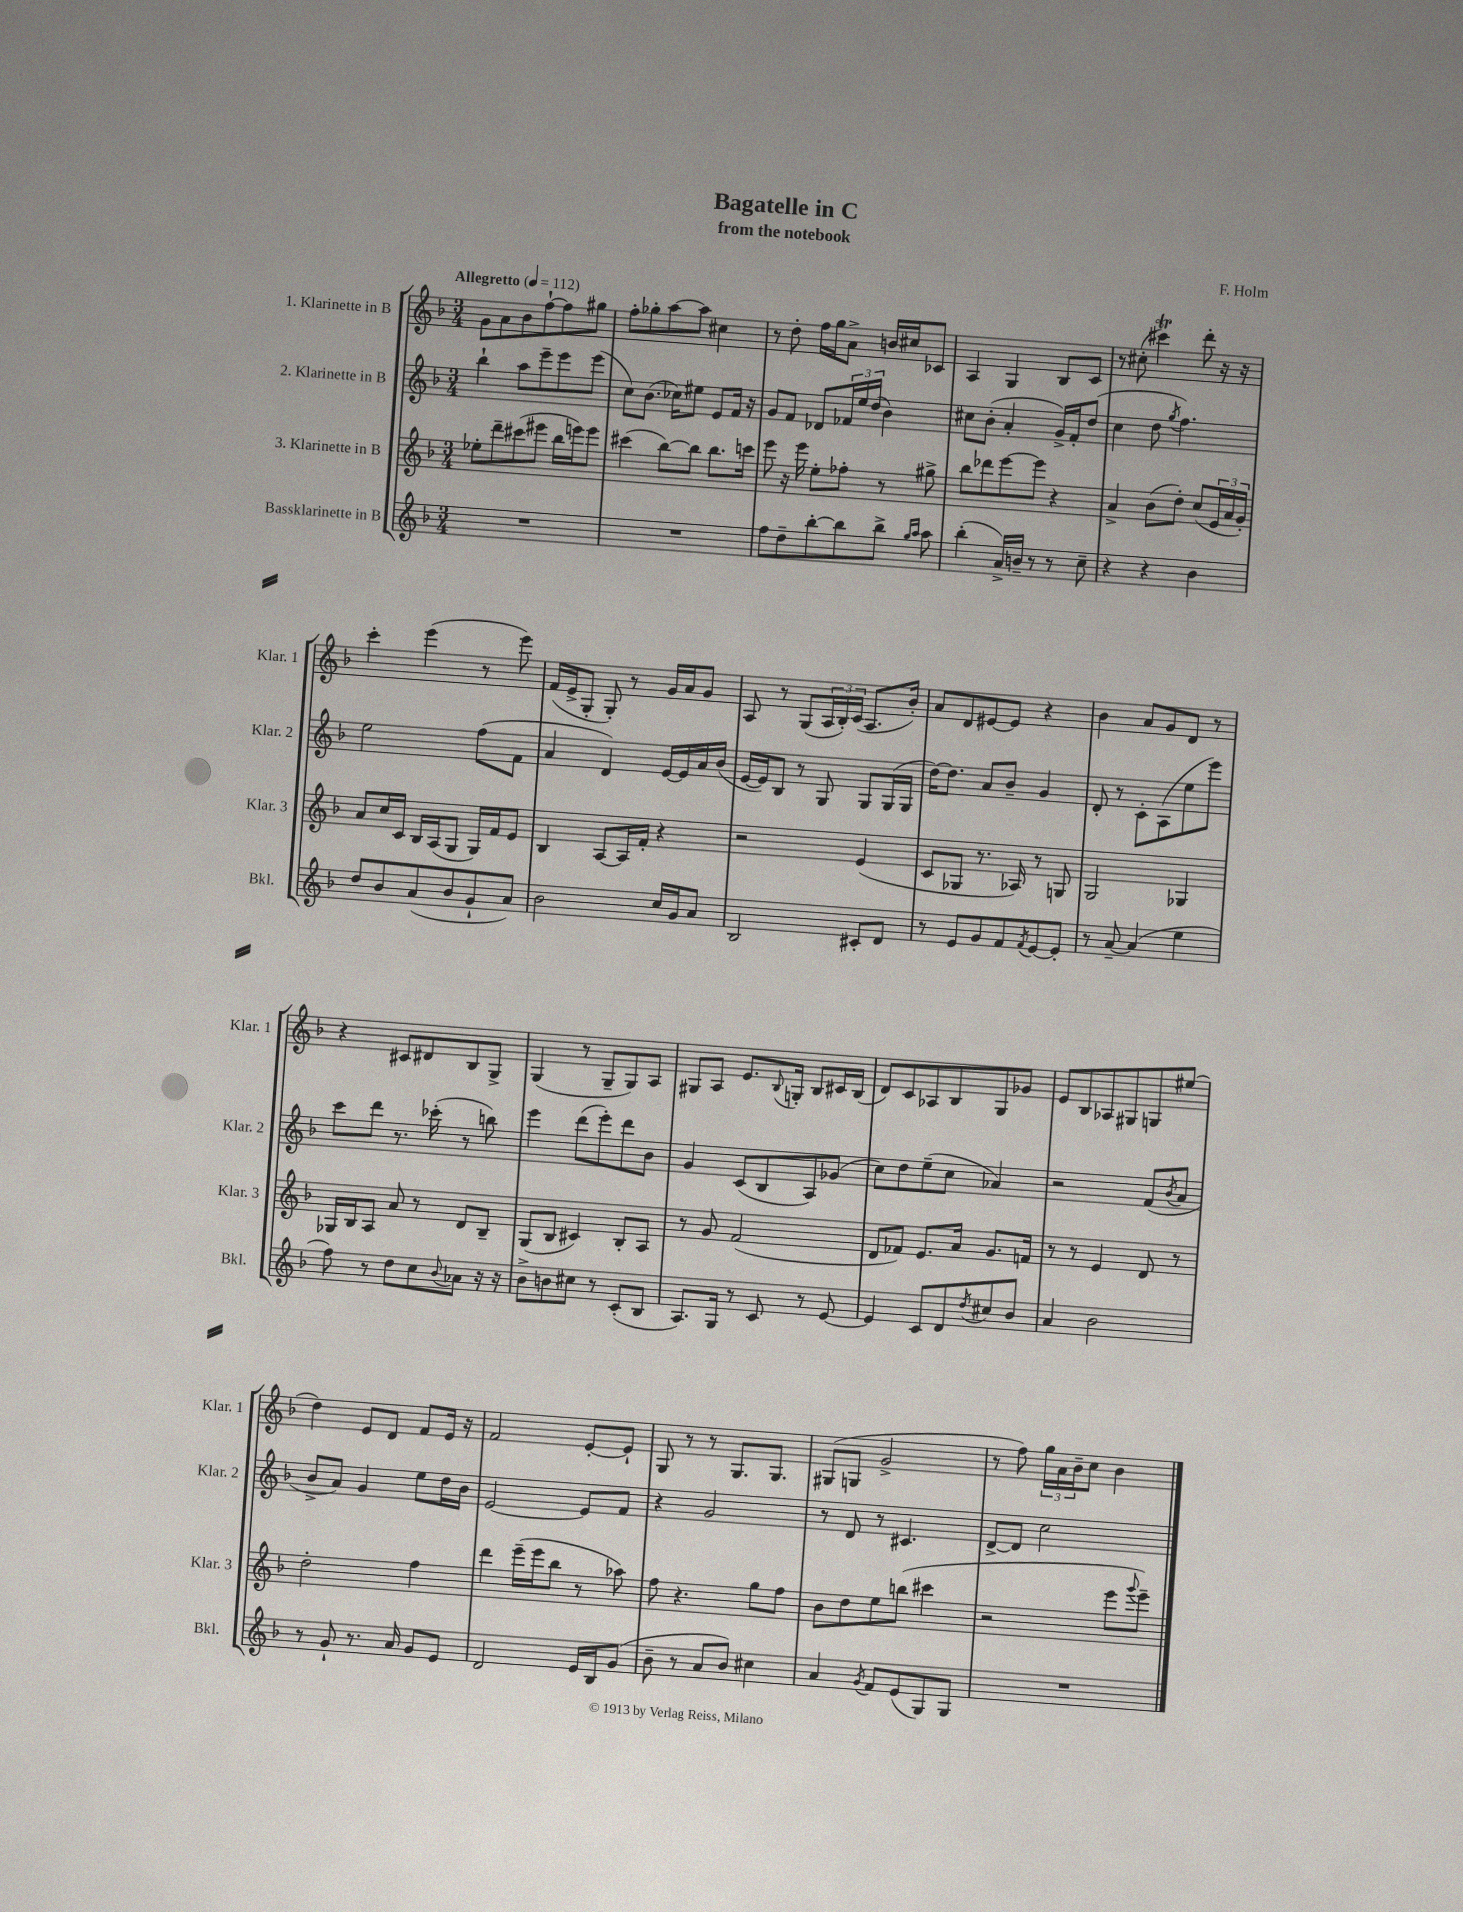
\header { title = "Bagatelle in C" composer = "F. Holm" subtitle = "from the notebook" }
<<
\new StaffGroup <<
\new Staff = "s0" \with { instrumentName = "1. Klarinette in B" shortInstrumentName = "Klar. 1" } {
    \clef treble \key f \major \numericTimeSignature \time 3/4 \tempo "Allegretto" 4 = 112
    g'8 a'8 bes'8 f''8~-! f''8 gis''8 |
    f''8-. ges''8-. a''8~ a''8 cis''4 |
    r8 d''8-. f''16 g''16 a'8-> b'16 cis''16 ces'8 |
    a4 g4 bes8 c'8 |
    r8 cis''8-.( cis'''4\trill) d'''8-. r16 r16 |
    c'''4-. e'''4( r8 e'''8) |
    f'16( e'16-> g8-. g8-.) r8 g'16 a'16 g'8 |
    a8 r8 g8( \tuplet 3/2 { a16 bes16-.) c'16( } a8. bes'16-.) |
    a'8 d'8 eis'8~ eis'8 r4 |
    bes'4 a'8 g'8 d'8 r8 |
    r4 cis'8 dis'8 bes8 g8-> |
    g4( r8 g8-- g8) a8 |
    gis8 a8 e'8. \appoggiatura { bes8 } g16-. bes8 cis'16 bes16( |
    d'8) c'8 aes8 bes8 g8 ges'8 |
    e'8 bes8 aes8 gis8 g8 eis''8( |
    d''4) e'8 d'8 f'8 e'16 r16 |
    f'2 e'8~-. e'8-! |
    g8 r8 r8 g8. g8. |
    gis8( g8 g'2-> |
    r8 f''8) \tuplet 3/2 { g''16 a'16 bes'16-- } c''8 bes'4 \bar "|." |
}
\new Staff = "s1" \with { instrumentName = "2. Klarinette in B" shortInstrumentName = "Klar. 2" } {
    \clef treble \key f \major \numericTimeSignature \time 3/4
    bes''4-! a''8 e'''8-- e'''8 e'''8( |
    c''8) bes'8.( ces''16) eis''8 e'8 f'16 r16 |
    g'8 f'8 des'8 \tuplet 3/2 { fes'16 e''16 d''16( } bes'4) |
    cis''8 bes'8-.( a'4-. g'16->) f'16-. d''8( |
    c''4 d''8 \acciaccatura { g''8 } f''4.) |
    e''2 f''8( f'8 |
    a'4 d'4) e'16~ e'16 a'16 bes'16( |
    e'16~ e'16) bes8 r8 g8 g8 g16( g16 |
    d''16~) d''8. a'8 bes'8-- g'4 |
    d'8-. r8 c'8-. a8( e''8 e'''8) |
    c'''8 d'''8 r8. ces'''16-.( r8 b''8) |
    e'''4 d'''8( e'''8-.) d'''8 bes'8 |
    g'4 c'8( bes8 a8) ges'8( |
    c''8) d''8 e''8--( c''8 aes'4) |
    r2 f'8( \acciaccatura { bes'8 } a'8 |
    bes'8-> a'8) g'4 e''8 d''16 bes'16 |
    e'2~ e'8 f'8 |
    r4 g'2 |
    r8 d'8 r8 cis'4. |
    d'8~-> d'8 c''2 \bar "|." |
}
\new Staff = "s2" \with { instrumentName = "3. Klarinette in B" shortInstrumentName = "Klar. 3" } {
    \clef treble \key f \major \numericTimeSignature \time 3/4
    ees''8-. d'''8-- cis'''8( eis'''8 bes''16 e'''16) e'''8 |
    cis'''4( bes''8~) bes''8 bes''8. c'''16 |
    e'''8 r16 e'''16 e''8-. fes''8-. r8 gis''8-> |
    bes''8 des'''8 e'''8~ e'''8 r4 |
    a'4-> bes'8( d''8-.) c''8( \tuplet 3/2 { e'16 a'16 g'16-.) } |
    a'8 c''16 c'16 bes16 a16( g8 g16) f'16 e'8 |
    bes4 a8~ a16 f'16-. r4 |
    r2 e'4( |
    c'8 ges8 r8. aes16) r8 g8 |
    g2 ges4 |
    ges16 bes16 a8 a'8 r8 d'8 bes8-- |
    g8( bes8 cis'4) bes8-. a8 |
    r8 g'8 f'2( |
    d'8 fes'8) e'8. a'16 g'8. f'16 |
    r8 r8 e'4 d'8 r8 |
    d''2-. f''4 |
    d'''4 e'''16--( e'''16 bes''8 r8 aes''8) |
    f''8 r4. g''8 f''8 |
    bes'8 d''8 e''8 b''8( cis'''4 |
    r2 e'''8 \appoggiatura { g'''8 } e'''8--) \bar "|." |
}
\new Staff = "s3" \with { instrumentName = "Bassklarinette in B" shortInstrumentName = "Bkl." } {
    \clef treble \key f \major \numericTimeSignature \time 3/4
    R2. |
    R2. |
    f''8 d''8-- bes''8~-. bes''8 bes''8-> \grace { g''16 a''16 } a''8 |
    bes''4-.( a'16->) b'16-- r8 r8 c''8-- |
    r4 r4 bes'4 |
    d''8 bes'8 a'8( bes'8 g'8-! a'8) |
    bes'2 c''16 g'16 a'8 |
    bes2 cis'8-. d'8 |
    r8 e'8 g'8 f'8 \acciaccatura { f'8 } e'8~ e'8-. |
    r8 a'8~-- a'4( e''4 |
    f''8) r8 d''8 c''8 \appoggiatura { bes'8 } aes'8 r16 r16 |
    bes'8-> b'8 cis''8 r8 c'8-.( bes8 |
    a8.) g16 r8 c'8 r8 e'8~ |
    e'4 c'8 d'8 \acciaccatura { d''8 } cis''8 bes'8 |
    a'4 bes'2 |
    r8 g'8-! r8. a'16 g'8 e'8 |
    d'2 e'16 bes16 g'8( |
    bes'8-- r8 a'8 bes'8) cis''4 |
    a'4 \acciaccatura { g'8 } f'8 e'8( g8) g8 |
    R2. \bar "|." |
}
>>
>>
\layout { \context { \Score \remove "Bar_number_engraver" } }
